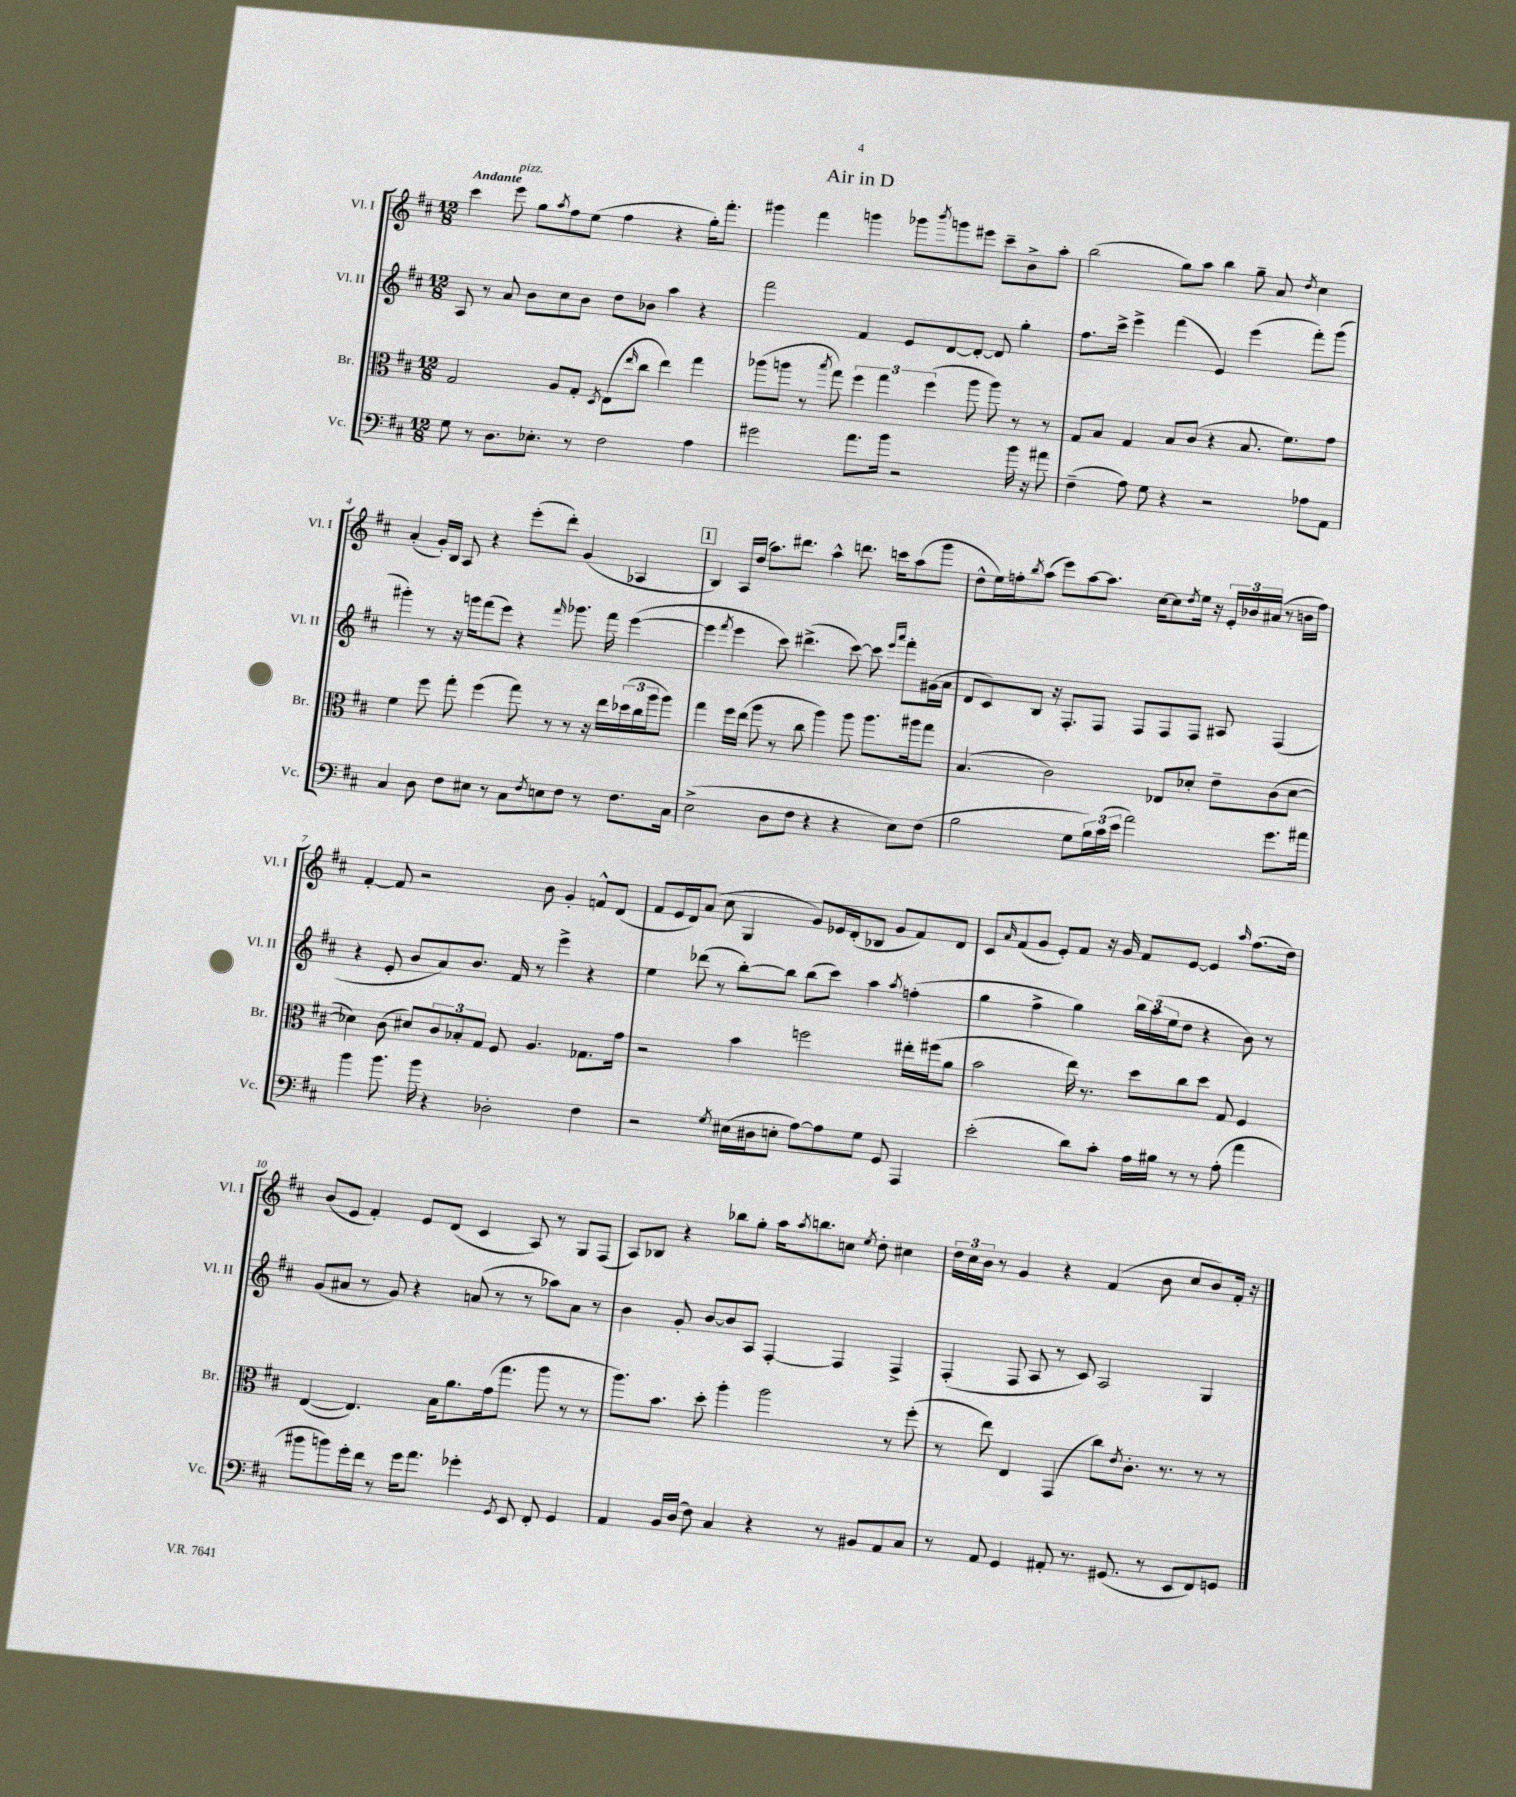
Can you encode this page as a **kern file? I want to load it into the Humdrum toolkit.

**kern	**kern	**kern	**kern
*staff4	*staff3	*staff2	*staff1
*clefF4	*clefC3	*clefG2	*clefG2
*k[f#c#]	*k[f#c#]	*k[f#c#]	*k[f#c#]
*M12/8	*M12/8	*M12/8	*M12/8
8G	2G	8A	4ccc#
8r	.	8r	.
8.D	.	8a	8eee
.	.	8b	8gg
8.E-'	.	.	.
.	.	.	8qaa
.	8A	8cc#	8ff#
8r	8G'	8b	(8ee
.	8qD	.	.
2F#	(8E	8dd	4ff#
.	16qqee	.	.
.	8cc#	8b-	.
.	4ee)	4aa	4r
4A	4gg	4r	16gg')
.	.	.	8.fff#'
=	=	=	=
2g#	(8aa-	2fff#	4ggg#
.	8aa	.	.
.	8r	.	4fff#
.	8qbb	.	.
.	8gg)	.	.
8.a	6ff#	4f#	4ggg
.	6gg	.	.
16b	.	.	.
2r	.	8e	8ggg-
.	(6ff#	.	.
.	.	.	8qbbb
.	.	[8d	8ggg
.	8aa	8d'_	8eee#
.	8aa)	8d]	8ccc#~
16b	8r	4gg'	8b^
16r	.	.	.
8a#	8r	.	8aa'
=	=	=	=
(4F#~	8G	8.ff#	(2bb
.	8B	.	.
.	.	16ccc#^	.
8A)	4G	4eee^	.
8G	.	.	.
4r	8B	(4fff#	8gg)
.	(8c#	.	8aa
2r	4r	4e)	4bb
.	8.B	(4eee	8gg~
.	.	.	8a
.	8.f#)	.	.
.	.	.	8qdd
8A-	.	8fff#')	4cc#
8AA	8g	(8ggg	.
=	=	=	=
4C#	4f#	4ggg#')	(4a'
8D	8ff#	8r	16g')
.	.	.	16B
8F#	8gg'	16r	8A
.	.	16ggg	.
8E#	(4ff#	(8fff#	4r
8r	.	8eee)	.
8C#	8gg)	4r	(8eee'
8qF#	.	.	.
8E	8r	.	8ddd')
.	.	16qqfff#	.
8F#	8r	8.ggg-	(4g
8r	16r	.	.
.	16ee	16fff#	.
8.F#	(24dd-	([4eee	4A-
.	24cc#	.	.
.	24aa	.	.
.	8aa)	.	.
16C#	.	.	.
=	=	=	=
(2E^	4gg	4eee]	4B)
.	.	8qfff#	.
.	16ff#	4eee	16A
.	(16ee	.	(16dd
.	8aa	.	8.aa)
8D	8r	8ccc#)	.
.	.	.	8.ddd#
8F#	8cc#	(4.ddd#^	.
4r	4aa)	.	4aa^^
4r	8aa	[8ccc#)	8.ddd
.	8.aa	8ccc#]	.
.	.	.	16ccc
.	.	16qqeee	.
.	.	16qqaaa	.
8E)	.	8fff#'	(8aa
.	16aa#	.	.
(8F#	8gg	(16g#	8ggg
.	.	16a	.
=	=	=	=
2B	(4.B	8d	8dd^^
.	.	8c#)	16ee)
.	.	.	16ff'
.	.	.	8qbb
.	.	8B	(8aa
.	2c#)	16r	8eee)
.	.	8.F#'	.
8G	.	.	[8aa
24B)	.	8F#	8.aa]
(24c#	.	.	.
24e	.	.	.
2a)	.	8F#	.
.	.	.	[16cc#
.	8E-	8F#	8cc#]
.	.	.	8qdd
.	8d-'	8F#	16ee
.	.	.	16r
.	8e~	8A#	24e'
.	.	.	24b-
.	.	.	(24a#
8.g	(8c#	(4F#	8r
.	[8d-	.	16b
16a#	.	.	16ff)
=	=	=	=
4b	4d-])	4r	[4f#'
8.b	(8c#	8e'	8f#]
.	8d#)	8b	2r
16b	.	.	.
4r	12c#	8a)	.
.	12B-'	.	.
.	.	8.b	.
.	12G	.	.
2D-'	8F#	.	.
.	.	16f#	.
.	4.A	8r	8b
.	.	4eee^	4g'
4F#	8.G-	4r	8f^^
.	.	.	(8d
.	16g	.	.
=	=	=	=
2r	2r	4ee	8f#
.	.	.	16e
.	.	.	16d)
.	.	(8ddd-	(8a
.	.	8r	8cc#
8qG	.	.	.
(16E#	4b	[8bb')	4G
16D#	.	.	.
8E'	.	8bb]	.
[8A)	2ff	(8bb	8g)
8A]	.	8ccc#)	16e-
.	.	.	(16d'
8G	.	4aa	8B-
8GG	.	.	8g
.	.	8qaa	.
4AAA	16ee#'	(4ff'	8f#)
.	(16ff#	.	.
.	8a	.	8d
=	=	=	=
(2e'	2b	4gg	8c#
.	.	.	16qqa
.	.	.	(8f#
.	.	4ff#^	8g
.	.	.	8e')
8d)	16ee)	4gg)	8f#
.	8.r	.	.
8c#'	.	.	16r
.	.	.	16g
16A	8dd	24bb	8f#
.	.	(24aa	.
16B#	.	.	.
.	.	24ee	.
8r	8cc#	8dd	[8e
8r	8dd	4r	4e]
(8A'	8G	.	.
.	.	.	16qqaa
4a	4F#	8b)	(8.ff#
.	.	8r	.
.	.	.	16dd)
=	=	=	=
8b#	([4E	(8g	(8b
8b)	.	8a#	8e
16g'	4.E])	8r	4f#')
16f#	.	.	.
8r	.	8g)	.
16g	.	4r	8e
8.a	.	.	.
.	16B	.	(8d
.	8.a	.	.
4g-'	.	(8a	4c#
.	(16g	8r	.
.	8.gg	.	.
8qGG	.	.	.
8EE	.	8r	8A)
8FF#'	8aa	8aa-)	8r
4GG	8r	8a	8G
.	8r	8r	(8F#
=	=	=	=
4AA	8.aa)	4b	8A)
.	.	.	8B-
.	8.b	.	.
16BB	.	8g'	4r
(16D	.	.	.
8F#)	8dd'	[8b	.
4C#	4aa'	8b]	8bb-
.	.	8A	8gg'
4r	2aa	[4F#'	16aa
.	.	.	8qaa
.	.	.	8.bb
8r	.	4F#]	8cc
.	.	.	8qee
8BB#	.	.	8dd'
8AA	8r	4F#^	4cc#
8C#	(8ff#'	.	.
=	=	=	=
8r	8r	(4F#'	24dd
.	.	.	24cc#
.	.	.	24b
8AA	8ee)	.	8r
4GG	4E	8F#	4g
.	.	8A	.
8AA#'	(4GG	8r	4r
8.r	.	8c#)	.
.	8cc#)	2A	(4f#
(8.GG#	.	.	.
.	8qe	.	.
.	8.c#'	.	.
8r	.	.	8b
.	8.r	.	.
8EE	.	.	8cc#
8FF#)	8r	4G	8b)
8GG	8r	.	16f#'
.	.	.	16r
==	==	==	==
*-	*-	*-	*-
